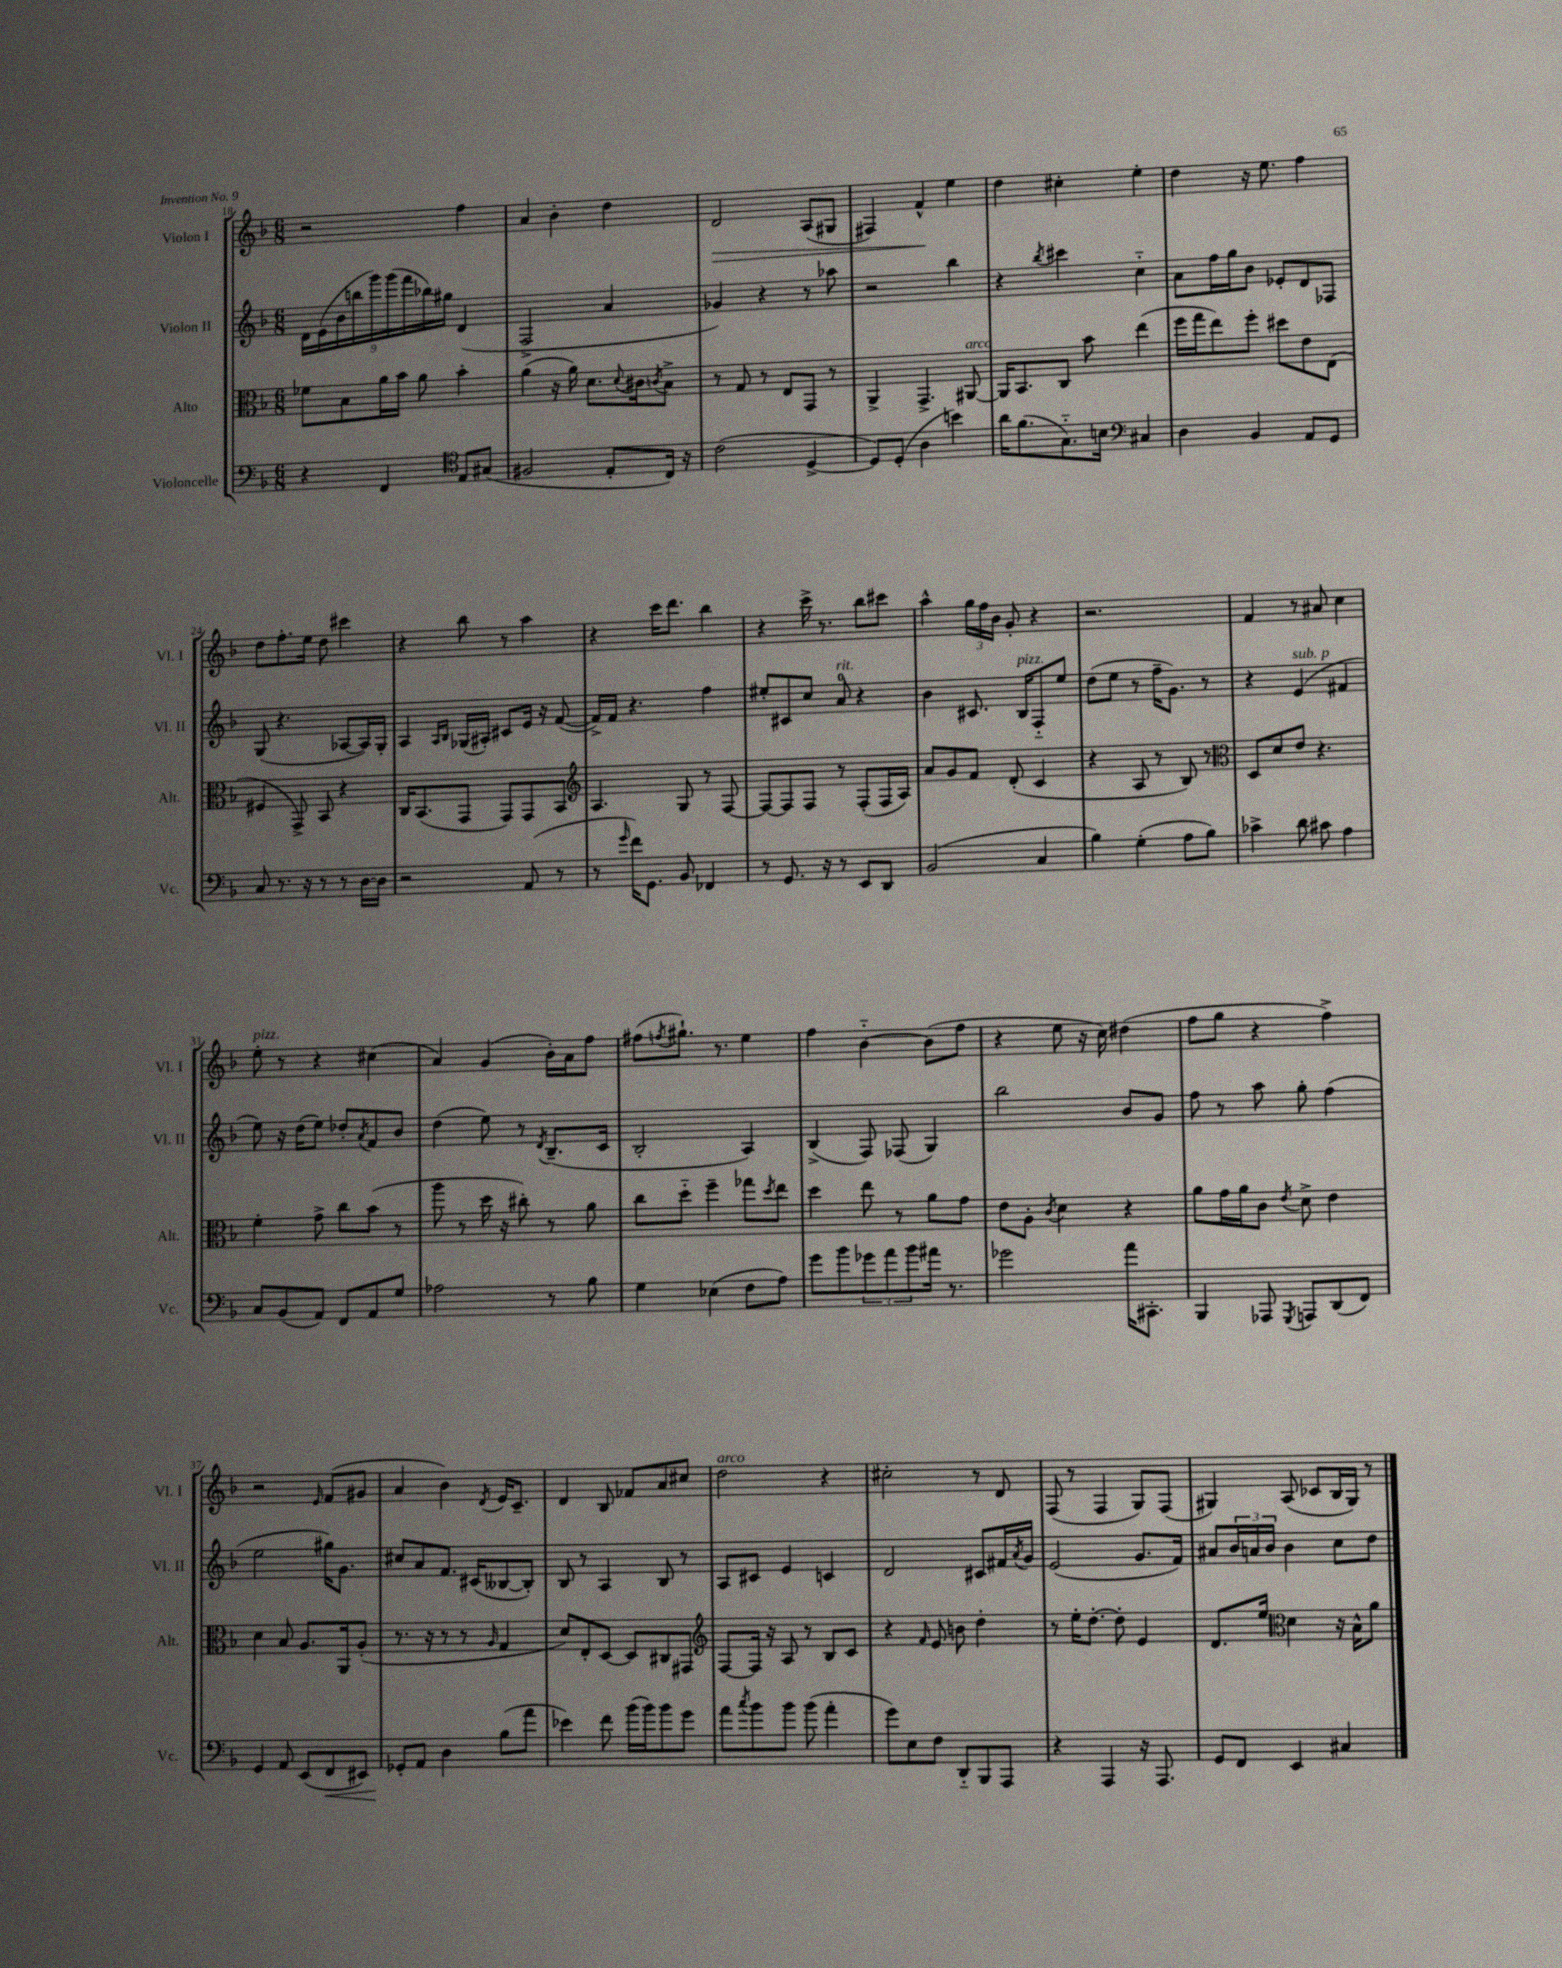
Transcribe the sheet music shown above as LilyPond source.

<<
\new StaffGroup <<
\new Staff = "s0" \with { instrumentName = "Violon I" shortInstrumentName = "Vl. I" } {
    \clef treble \key f \major \numericTimeSignature \time 6/8
    r2 f''4 |
    a'4 bes'4-. d''4 |
    d'2\> a8( gis8 |
    fis4) f'4-^\! e''4 |
    d''4 cis''4-. e''4-. |
    d''4 r16 e''8. f''4 |
    d''8 f''8.-. e''16 d''8 cis'''4 |
    r4 bes''8 r8 a''4 |
    r4 c'''16 d'''8. bes''4 |
    r4 c'''16-> r8. bes''8 cis'''8 |
    a''4-^ \tuplet 3/2 { g''16 f''16 bes'16 } g'8-. r4 |
    r2. |
    f'4 r8 ais'8 c''4 |
    e''8-.^\markup { \italic "pizz." } r8 r4 cis''4( |
    a'4) g'4( bes'16-.) a'16 f''8 |
    fis''8( \acciaccatura { f''8 } gis''8.-!) r8. e''4 |
    f''4 bes'4~-_ bes'8( f''8 |
    r4 e''8 r16 c''16) dis''4( |
    f''8 g''8 r4 f''4->) |
    r2 \grace { e'16 } f'8( gis'8 |
    a'4 bes'4) \acciaccatura { d'8 } e'16 c'8.-- |
    d'4 bes8 fes'8 a'8 cis''8 |
    d''2^\markup { \italic "arco" } r4 |
    cis''2-. r8 d'8 |
    f8( r8 f4 g8) f8( |
    gis4) a8( ces'8 bes16 gis16) r8 \bar "|." |
}
\new Staff = "s1" \with { instrumentName = "Violon II" shortInstrumentName = "Vl. II" } {
    \clef treble \key f \major \numericTimeSignature \time 6/8
    \tuplet 9/8 { d'16 e'16( bes'16 b''16 g'''16) g'''16( f'''16 bes''16) gis''16 } d'4( |
    f2-> a'4 |
    ges'4) r4 r8 aes''8 |
    r2 bes''4 |
    r4 \acciaccatura { bes''8 } cis'''4 c''4-_ |
    a'8 f''16 g''16 bes'8 ees'8-. d'8 fes8 |
    g8( r4. aes8~ aes16) g16-. |
    a4 \grace { a16 bes16 } ges16( ais16-.) cis'8 e'16 r16 f'8~( |
    f'16->) f'16 r4. f''4 |
    eis''8-. cis'8 c''8 a'8-0^\markup { \italic "rit." } r4 |
    bes'4 cis'8. bes16^\markup { \italic "pizz." } f8-_ e''8 |
    d''8( e''8 r8 f''16-- g'8.) r8 |
    r4 e'4^\markup { \italic "sub. p" }( fis'4 |
    e''8) r16 d''16( e''8) des''8-. \acciaccatura { a'8 } f'8 bes'8 |
    d''4( e''8) r8 \acciaccatura { d'8 } bes8.--( c'16 |
    bes2-. a4) |
    bes4->( f8) fes8( g4) |
    bes''2 bes'8 g'8 |
    f''8 r8 a''8 g''8-. f''4( |
    e''2 gis''16) g'8. |
    cis''8 a'8 f'8. cis'16( beses8~ beses8-.) |
    bes8 r8 a4 bes8 r8 |
    a8 cis'8 e'4 c'4 |
    d'2 cis'8 fis'16 \acciaccatura { a'8 } g'16 |
    e'2( g'8. f'16) |
    ais'8 \tuplet 3/2 { bes'16 a'16 bes'16 } bes'4 c''8 d''8 \bar "|." |
}
\new Staff = "s2" \with { instrumentName = "Alto" shortInstrumentName = "Alt." } {
    \clef alto \key f \major \numericTimeSignature \time 6/8
    fes'8 bes8 a'16 bes'16 a'8 bes'4-. |
    a'4( r16 a'16) d'8. \appoggiatura { d'8 } cis'16 \acciaccatura { c'8 } bes8-> |
    r8 g8 r8 e8 g,8 r8 |
    a,4-> g,4.-> ais,8~^\markup { \italic "arco" } |
    ais,16 bes,8. c8 bes'8 e''4( |
    f''16 g''16 e''8) f''8-. dis''8 e'8 e8( |
    fis4 g,8->) bes,8 r4 |
    c16 bes,8.( g,8 g,8) g,8 bes,8 |
    \clef treble a4. g8 r8 f8~ |
    f8~ f8 f8 r8 f8-.( f16 a16) |
    a'8 g'8 f'8 d'8-.( c'4 |
    r4 a8 r8 bes8) r8 |
    \clef alto d8 d'8 e'8 r4. |
    f'4-. g'8-> c''8 bes'8( r8 |
    a''8 r8 d''16 r16 cis''8-.) r8 a'8 |
    c''8 d''8-_ f''4-- ges''8 \acciaccatura { d''8 } e''8 |
    d''4 e''8 r8 a'8 g'8 |
    e'8 a8-. \acciaccatura { c'8 } d'4 r4 |
    a'8 g'16 a'16 c'8 \acciaccatura { e'8 } d'8-> e'4 |
    d'4 bes8 a8. a,16 a8-.( |
    r8. r16 r8 r8 \grace { a16 } g4 |
    d'8) e8-. d8~ d8 cis8 gis,8 |
    \clef treble f8~ f16 r16 a8 r8 bes8 c'8 |
    r4 \grace { f'16 } e'8 b'8 d''4-. |
    r8 e''16-. d''8.~-. d''8-. e'4 |
    d'8. e''16 \clef alto d'4 r16 bes16-^ a'8 \bar "|." |
}
\new Staff = "s3" \with { instrumentName = "Violoncelle" shortInstrumentName = "Vc." } {
    \clef bass \key f \major \numericTimeSignature \time 6/8
    r4 f,4 \clef tenor e8 gis8( |
    fis2 e8-. c16) r16 |
    c'2( d4~-> |
    d8) d8-.( a4 b'4) |
    a'16 f'8.( g8.-_) b16 \clef bass cis4 |
    d4 bes,4 a,8 g,8 |
    c8 r8. r16 r8 r8 d16~ d16 |
    r2 a,8( r8 |
    r8 \grace { g'16 } f'16) g,8. bes,8 fes,4 |
    r8 g,8. r16 r8 e,8 d,8 |
    bes,2( c4 |
    bes4) g4-.( a8 bes8) |
    ces'4-> d'8 cis'8 a4 |
    c8 bes,8( a,8) f,8 a,8 g8 |
    aes2 r8 bes8 |
    g4 ees4( f8 a8) |
    g'8 bes'8 \tuplet 3/2 { ges'8 a'8 bes'8 } ais'16 r8. |
    ges'2 a'16 cis,8.-. |
    bes,,4 aes,,8 \acciaccatura { g,,8 } a,,8 d,8( f,8) |
    g,4 a,8 e,8( f,8\< eis,8) |
    ges,8-.\! a,8 d4 bes8( a'8 |
    ees'4) f'8 bes'16( bes'16) bes'8 g'8 |
    a'8 \acciaccatura { c''8 } bes'8 bes'8 bes'8( a'4-. |
    g'8) e8 f8 d,8-_ bes,,8 a,,8 |
    r4 a,,4 r16 a,,8. |
    g,8 f,8 e,4 cis4 \bar "|." |
}
>>
>>
\layout { \context { \Score currentBarNumber = #18 } }
